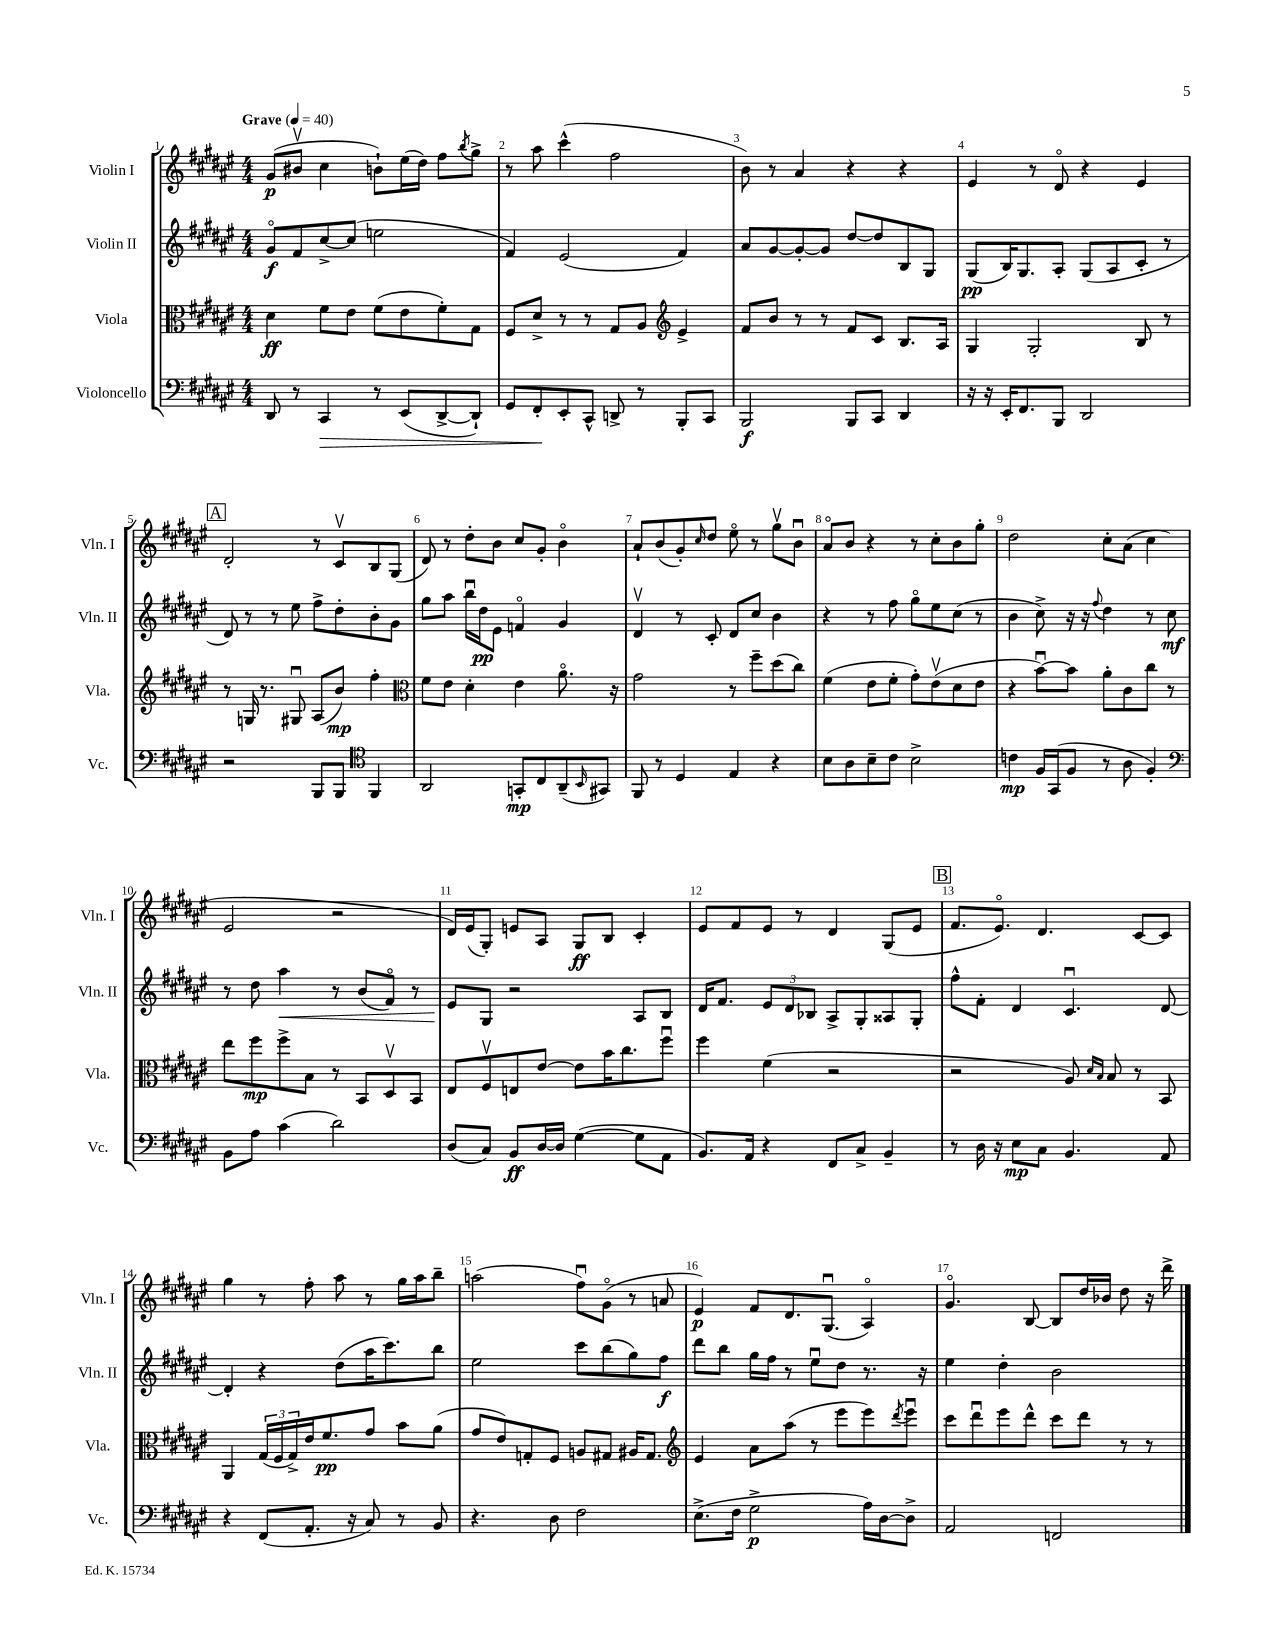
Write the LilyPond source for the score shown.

<<
\new StaffGroup <<
\new Staff = "s0" \with { instrumentName = "Violin I" shortInstrumentName = "Vln. I" } {
    \clef treble \key fis \major \numericTimeSignature \time 4/4 \tempo "Grave" 4 = 40
    gis'8\p( bis'8\upbow cis''4 b'8-!) eis''16( dis''16) fis''8 \acciaccatura { b''8 } gis''8-> |
    r8 ais''8 cis'''4-^( fis''2 |
    b'8) r8 ais'4 r4 r4 |
    eis'4 r8 dis'8\flageolet r4 eis'4 |
    \mark \markup { \box "A" } dis'2-. r8 cis'8\upbow b8 gis8( |
    dis'8) r8 dis''8-. b'8 cis''8 gis'8-. b'4\flageolet |
    ais'8-! b'8( gis'8-.) \grace { cis''16 } dis''8 eis''8\flageolet r8 gis''8\upbow b'8\downbow |
    ais'8\flageolet b'8 r4 r8 cis''8-. b'8 gis''8-. |
    dis''2 cis''8-. ais'8( cis''4 |
    eis'2 r2 |
    dis'16) eis'16( gis8-.) e'8 ais8 gis8\ff b8 cis'4-. |
    eis'8 fis'8 eis'8 r8 dis'4 gis8( eis'8 |
    \mark \markup { \box "B" } fis'8. eis'8.\flageolet) dis'4. cis'8~ cis'8 |
    gis''4 r8 fis''8-. ais''8 r8 gis''16 ais''16 b''8-- |
    a''2( fis''8\downbow) gis'8\flageolet( r8 a'8 |
    eis'4\p) fis'8 dis'8. gis8.\downbow( ais4\flageolet) |
    gis'4.\flageolet b8~ b8 dis''16 bes'16 dis''8 r16 dis'''16-> \bar "|." |
}
\new Staff = "s1" \with { instrumentName = "Violin II" shortInstrumentName = "Vln. II" } {
    \clef treble \key fis \major \numericTimeSignature \time 4/4
    gis'8\flageolet\f fis'8 cis''8~-> cis''8( e''2 |
    fis'4) eis'2( fis'4) |
    ais'8 gis'8~ gis'8~-. gis'8 dis''8~ dis''8 b8 gis8 |
    gis8\pp( b16) gis8. ais8-. gis8( ais8 cis'8-. r8 |
    \mark \markup { \box "A" } dis'8) r8 r8 eis''8 fis''8-> dis''8-. b'8-. gis'8 |
    gis''8 ais''8 b''16\downbow dis''16\pp eis'8 f'4\flageolet gis'4 |
    dis'4\upbow r8 cis'8-. dis'8 cis''8 b'4 |
    r4 r8 fis''8 gis''8\flageolet eis''8 cis''8( r8 |
    b'4 cis''8->) r16 r16 \appoggiatura { fis''8 } dis''4 r8 cis''8\mf |
    r8 dis''8 ais''4\< r8 b'8( fis'8\flageolet) r8 |
    eis'8\! gis8 r2 ais8 b8 |
    dis'16 fis'8. \tuplet 3/2 { eis'8 dis'8 bes8 } ais8-> gis8-. aisis8 gis8-. |
    \mark \markup { \box "B" } fis''8-^ fis'8-. dis'4 cis'4.\downbow dis'8~ |
    dis'4-. r4 dis''8( ais''16 cis'''8.) b''8 |
    eis''2 cis'''8 b''8( gis''8) fis''8\f |
    dis'''8 b''8 gis''16 fis''16 r8 eis''8\downbow dis''8 r8. r16 |
    eis''4 dis''4-. b'2 \bar "|." |
}
\new Staff = "s2" \with { instrumentName = "Viola" shortInstrumentName = "Vla." } {
    \clef alto \key fis \major \numericTimeSignature \time 4/4
    dis'4\ff fis'8 eis'8 fis'8( eis'8 fis'8-.) gis8 |
    fis8 dis'8-> r8 r8 gis8 ais8 \clef treble eis'4-> |
    fis'8 b'8 r8 r8 fis'8 cis'8 b8. ais16 |
    gis4 gis2-. b8 r8 |
    \mark \markup { \box "A" } r8 g16 r8. gis8\downbow ais8( b'8\mp) fis''4-. |
    \clef alto fis'8 eis'8 dis'4-. eis'4 ais'8.\flageolet r16 |
    gis'2 r8 fis''8-- dis''8( cis''8) |
    fis'4( eis'8 fis'8-. gis'8-.) eis'8\upbow( dis'8 eis'8 |
    r4 b'8~\downbow) b'8 ais'8-. cis'8 cis''8 r8 |
    eis''8 fis''8\mp fis''8-> b8 r8 b,8 dis8\upbow b,8 |
    eis8 fis8\upbow e8 eis'8~ eis'8 b'16 cis''8. fis''8\downbow |
    fis''4 fis'4( r2 |
    \mark \markup { \box "B" } r2 ais8) \grace { dis'16 b16 } b8 r8 b,8 |
    ais,4 \tuplet 3/2 { gis16( fis16 gis16->) } eis'16 fis'8.\pp gis'8 b'8 ais'8( |
    gis'8 eis'8) g8-. fis8 a8 gis8 ais16 gis8. |
    \clef treble eis'4 ais'8 ais''8( r8 eis'''8 eis'''8) \acciaccatura { dis'''8 } eis'''8\downbow |
    cis'''8 dis'''8\downbow eis'''8 dis'''8-^ cis'''8 dis'''8 r8 r8 \bar "|." |
}
\new Staff = "s3" \with { instrumentName = "Violoncello" shortInstrumentName = "Vc." } {
    \clef bass \key fis \major \numericTimeSignature \time 4/4
    dis,8 r8 cis,4\> r8 eis,8( dis,8~-> dis,8-!) |
    gis,8 fis,8-.\! eis,8-. cis,8-^ d,8-> r8 b,,8-. cis,8 |
    b,,2\f b,,8 cis,8 dis,4 |
    r16 r16 eis,16-. fis,8. b,,8 dis,2 |
    \mark \markup { \box "A" } r2 b,,8 b,,8 \clef tenor fis,4 |
    ais,2 g,8-.\mp cis8 ais,8--( \grace { b,16 } gis,8) |
    fis,8 r8 dis4 eis4 r4 |
    b8 ais8 b8-- cis'8 b2-> |
    c'4\mp fis16 gis,16( fis8 r8 ais8 fis4-.) |
    \clef bass b,8 ais8 cis'4( dis'2) |
    dis8( cis8) b,8\ff dis16~ dis16 gis4~( gis8 ais,8 |
    b,8.) ais,16 r4 fis,8 cis8-> b,4-- |
    \mark \markup { \box "B" } r8 dis16 r16 eis8\mp cis8 b,4. ais,8 |
    r4 fis,8( ais,8.-. r16 cis8) r8 b,8 |
    r4. dis8 fis2 |
    eis8.->( fis16 gis2->\p ais16) dis16~ dis8-> |
    ais,2 f,2 \bar "|." |
}
>>
>>
\layout { \context { \Score \override BarNumber.break-visibility = ##(#f #t #t) barNumberVisibility = #all-bar-numbers-visible } }
